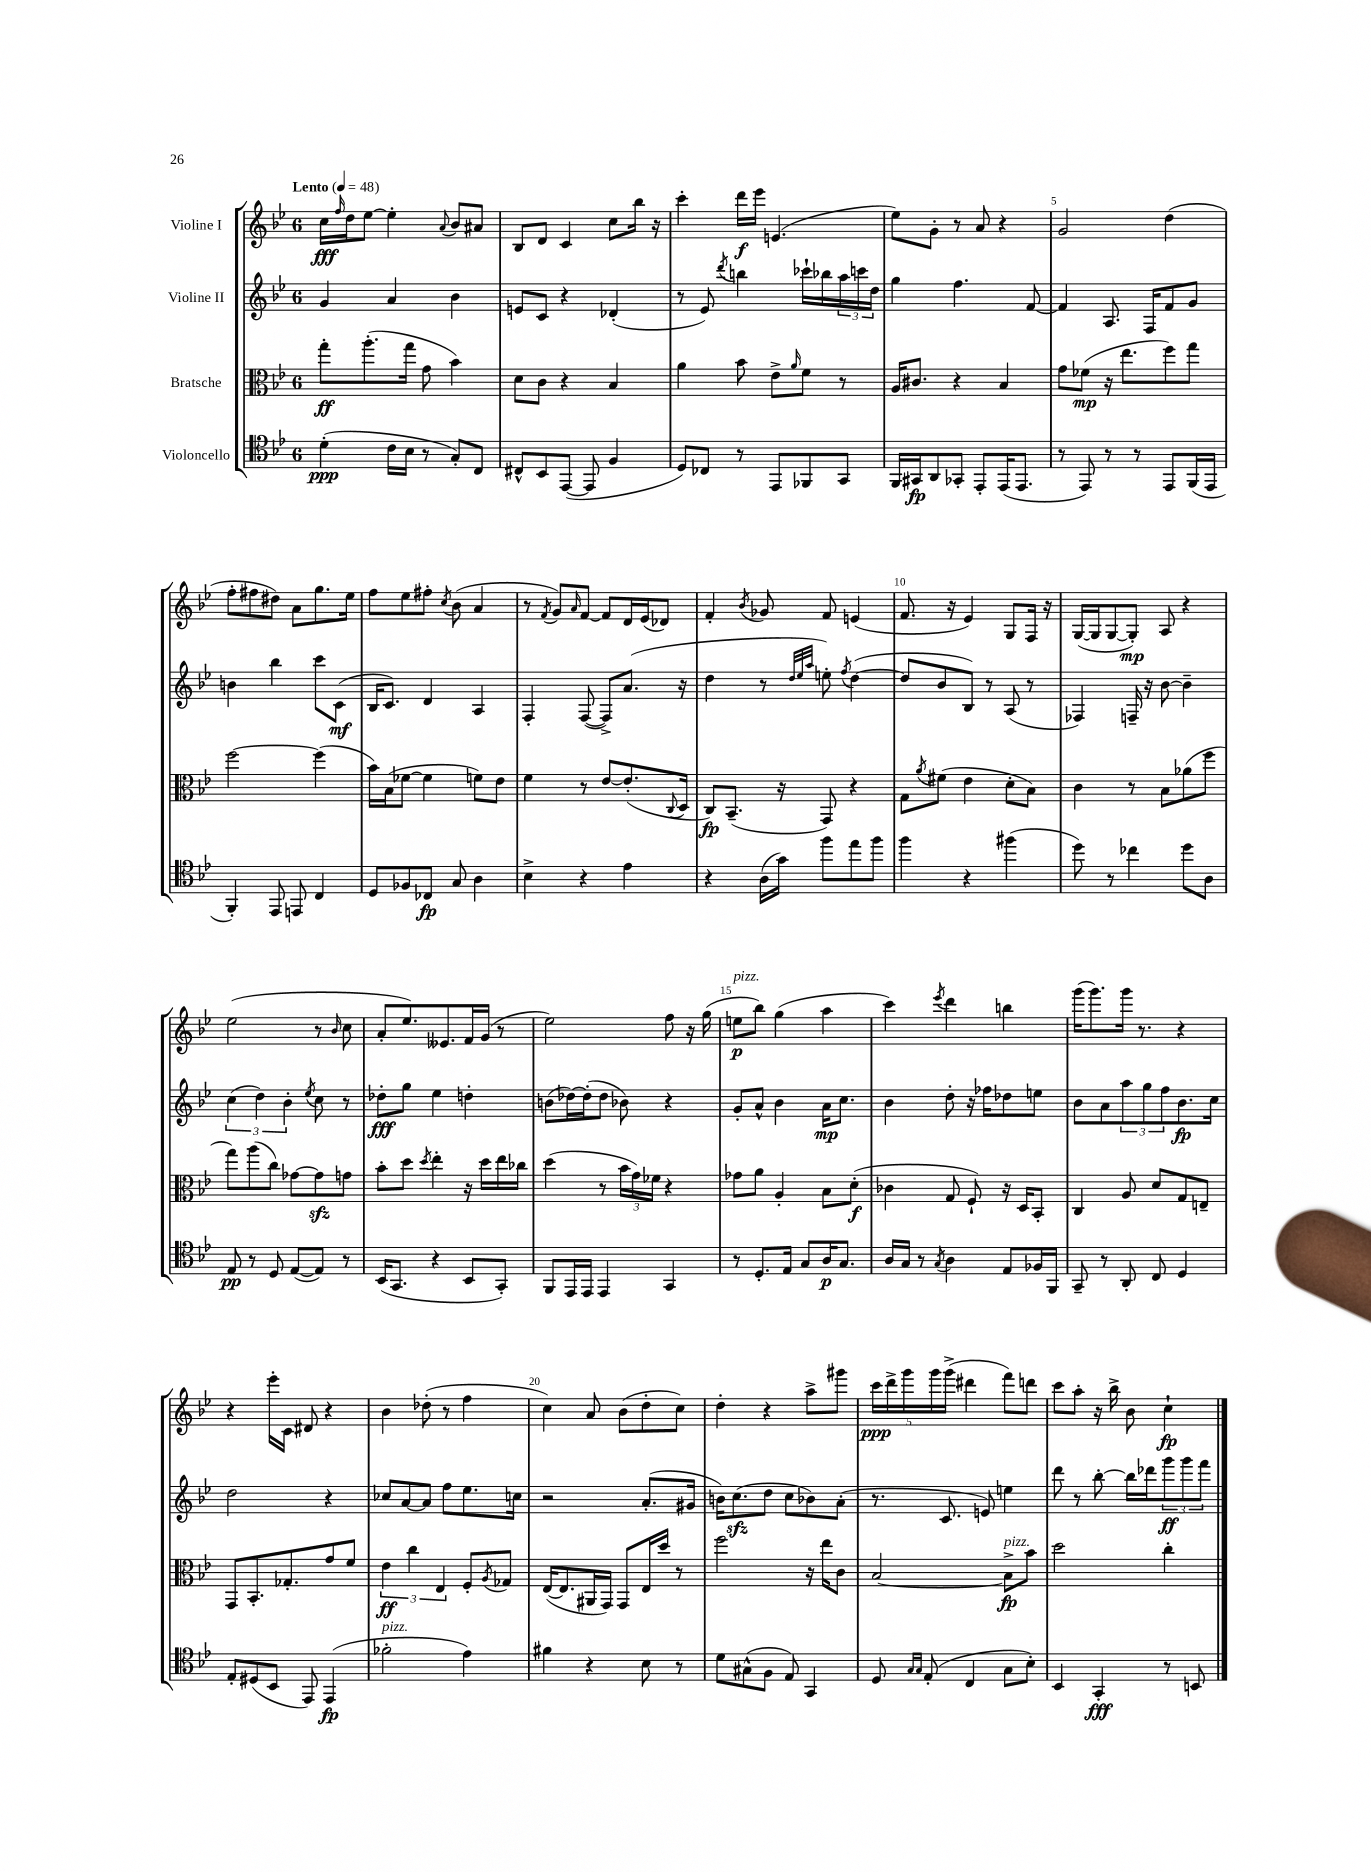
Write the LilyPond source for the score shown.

<<
\new StaffGroup <<
\new Staff = "s0" \with { instrumentName = "Violine I" } {
    \clef treble \key bes \major \once \override Staff.TimeSignature.style = #'single-digit \time 6/8 \tempo "Lento" 4 = 48
    c''16\fff \grace { f''16 } d''16 ees''8~ ees''4-. \appoggiatura { a'8 } bes'8 ais'8 |
    bes8 d'8 c'4 c''8 bes''16 r16 |
    c'''4-. d'''16\f ees'''16 e'4.( |
    ees''8) g'8-. r8 a'8 r4 |
    g'2 d''4( |
    f''8-. fis''8 dis''8) a'8 g''8. ees''16 |
    f''8 ees''8 fis''8-. \acciaccatura { c''8 } bes'8( a'4 |
    r8 \acciaccatura { f'8 } g'8) \grace { a'16 } f'8~ f'8 d'16 ees'16( des'8) |
    f'4-. \acciaccatura { bes'8 } ges'8 f'8 e'4( |
    f'8. r16 ees'4) g8 f16 r16 |
    g16~( g16 g8~ g8-.\mp) a8 r4 |
    ees''2( r8 \grace { bes'16 } c''8 |
    a'8-. ees''8.) eeses'8. f'16 g'16( r8 |
    ees''2) f''8 r16 g''16( |
    e''8\p^\markup { \italic "pizz." } bes''8) g''4( a''4 |
    c'''4) \acciaccatura { ees'''8 } d'''4 b''4 |
    g'''16( g'''8.) g'''16 r8. r4 |
    r4 ees'''16-. c'16 dis'8 r4 |
    bes'4 des''8-.( r8 f''4 |
    c''4) a'8 bes'8( d''8-. c''8) |
    d''4-. r4 a''8-> gis'''8 |
    \tuplet 5/4 { c'''16\ppp d'''16-> g'''16 g'''16 g'''16->( } dis'''4 f'''8) d'''8 |
    c'''8 a''8-. r16 bes''16-> bes'8 c''4-!\fp \bar "|." |
}
\new Staff = "s1" \with { instrumentName = "Violine II" } {
    \clef treble \key bes \major \once \override Staff.TimeSignature.style = #'single-digit \time 6/8
    g'4 a'4 bes'4 |
    e'8 c'8 r4 des'4-.( |
    r8 ees'8) \acciaccatura { d'''8 } b''4 ces'''16-! bes''16 \tuplet 3/2 { a''16 c'''16 d''16 } |
    g''4 f''4. f'8~ |
    f'4 a8. f16 f'8 g'8 |
    b'4 bes''4 c'''8 c'8\mf( |
    bes16 c'8.) d'4 a4 |
    f4-. f8~( f8->) a'8.( r16 |
    d''4 r8 \grace { d''32 ees''32 a''32 } e''8-.) \acciaccatura { f''8 } d''4~( |
    d''8 bes'8 bes8) r8 a8( r8 |
    fes4) f16-- r16 bes'8~ bes'4-- |
    \tuplet 3/2 { c''4( d''4) bes'4-. } \acciaccatura { ees''8 } c''8 r8 |
    des''8-.\fff g''8 ees''4 d''4-. |
    b'8( des''16~) des''16-.( des''8 bes'8) r4 |
    g'8-. a'8-^ bes'4 a'16\mp c''8. |
    bes'4 d''8-. r16 fes''16 des''8 e''8 |
    bes'8 a'8 \tuplet 3/2 { a''8 g''8 f''8 } bes'8.\fp c''16 |
    d''2 r4 |
    ces''8 a'8~ a'8 f''8 ees''8. c''16 |
    r2 a'8.-.( gis'16 |
    b'16) c''8.\sfz( d''8 c''8 bes'8) a'8-.( |
    r8. c'8. e'8) e''4 |
    d'''8 r8 bes''8~-. bes''16 des'''16 \tuplet 3/2 { g'''8\ff g'''8 f'''8 } \bar "|." |
}
\new Staff = "s2" \with { instrumentName = "Bratsche" } {
    \clef alto \key bes \major \once \override Staff.TimeSignature.style = #'single-digit \time 6/8
    g''8-.\ff a''8.-.( g''16 g'8 bes'4) |
    d'8 c'8 r4 bes4 |
    a'4 bes'8 ees'8-> \grace { a'16 } f'8 r8 |
    a16 cis'8. r4 bes4 |
    g'8 fes'8\mp( r16 ees''8. f''8) g''8 |
    f''2~ f''4( |
    bes'16) bes16( fes'8~ fes'4 f'8) ees'8 |
    f'4 r8 ees'8~ ees'8.-.( \appoggiatura { c8 } d16 |
    c8\fp) bes,8.--( r16 g,8) r4 |
    g8 \acciaccatura { a'8 } fis'8( ees'4 d'8-. bes8) |
    c'4 r8 bes8 aes'8( f''8 |
    g''8) a''8( c''8) ges'8~ ges'8\sfz g'8 |
    bes'8-. d''8 \acciaccatura { d''8 } ees''4-. r16 d''16 ees''16 ces''16 |
    d''4( r8 \tuplet 3/2 { bes'16 g'16) fes'16 } r4 |
    ges'8 a'8 a4-. bes8 d'8-.\f( |
    ces'4 g8 f8-!) r16 d16 bes,8-. |
    c4 a8 d'8 g8 e8-- |
    g,8 bes,8.-. ges8.-. g'8 f'8 |
    \tuplet 3/2 { ees'4\ff c''4 ees4 } f8-. \acciaccatura { a8 } ges8 |
    ees16~( ees8. ais,16 g,16) g,8 ees16 d''16 r8 |
    f''2 r16 ees''16 c'8 |
    bes2~ bes8->\fp^\markup { \italic "pizz." } bes'8 |
    d''2 c''4-. \bar "|." |
}
\new Staff = "s3" \with { instrumentName = "Violoncello" } {
    \clef tenor \key bes \major \once \override Staff.TimeSignature.style = #'single-digit \time 6/8
    d'4-.\ppp( c'16 bes16 r8 g8-.) c8 |
    cis8-^ bes,8 ees,8~( ees,8 f4 |
    d8) ces8 r8 ees,8 fes,8 g,8 |
    f,16 gis,16\fp a,8 ges,8-. ees,8-. ees,16( ees,8. |
    r8 ees,8) r8 r8 ees,8 f,16( ees,16 |
    f,4-.) ees,8 e,8 c4 |
    d8 fes8 ces8\fp g8 a4 |
    bes4-> r4 ees'4 |
    r4 a16( g'16) f''8 ees''8 f''8 |
    f''4 r4 fis''4( |
    d''8) r8 ces''4 d''8 a8 |
    ees8\pp r8 d8 ees8~( ees8) r8 |
    bes,16( g,8. r4 bes,8 g,8-.) |
    f,8 ees,16 ees,16 ees,4 g,4 |
    r8 d8.-. ees16 g8 a16\p g8. |
    a16 g16 r8 \acciaccatura { g8 } a4 ees8 fes16 f,16 |
    g,8-- r8 a,8-. c8 d4 |
    ees8-. dis8( bes,8 ees,8) ees,4\fp( |
    fes'2-.^\markup { \italic "pizz." } ees'4) |
    fis'4 r4 bes8 r8 |
    d'8 gis8-^( f8 ees8) g,4 |
    d8 \grace { g16 g16 } ees8-.( c4 g8 bes8-.) |
    bes,4 g,4-.\fff r8 b,8 \bar "|." |
}
>>
>>
\layout { \context { \Score \override BarNumber.break-visibility = ##(#f #t #t) barNumberVisibility = #(every-nth-bar-number-visible 5) } }
